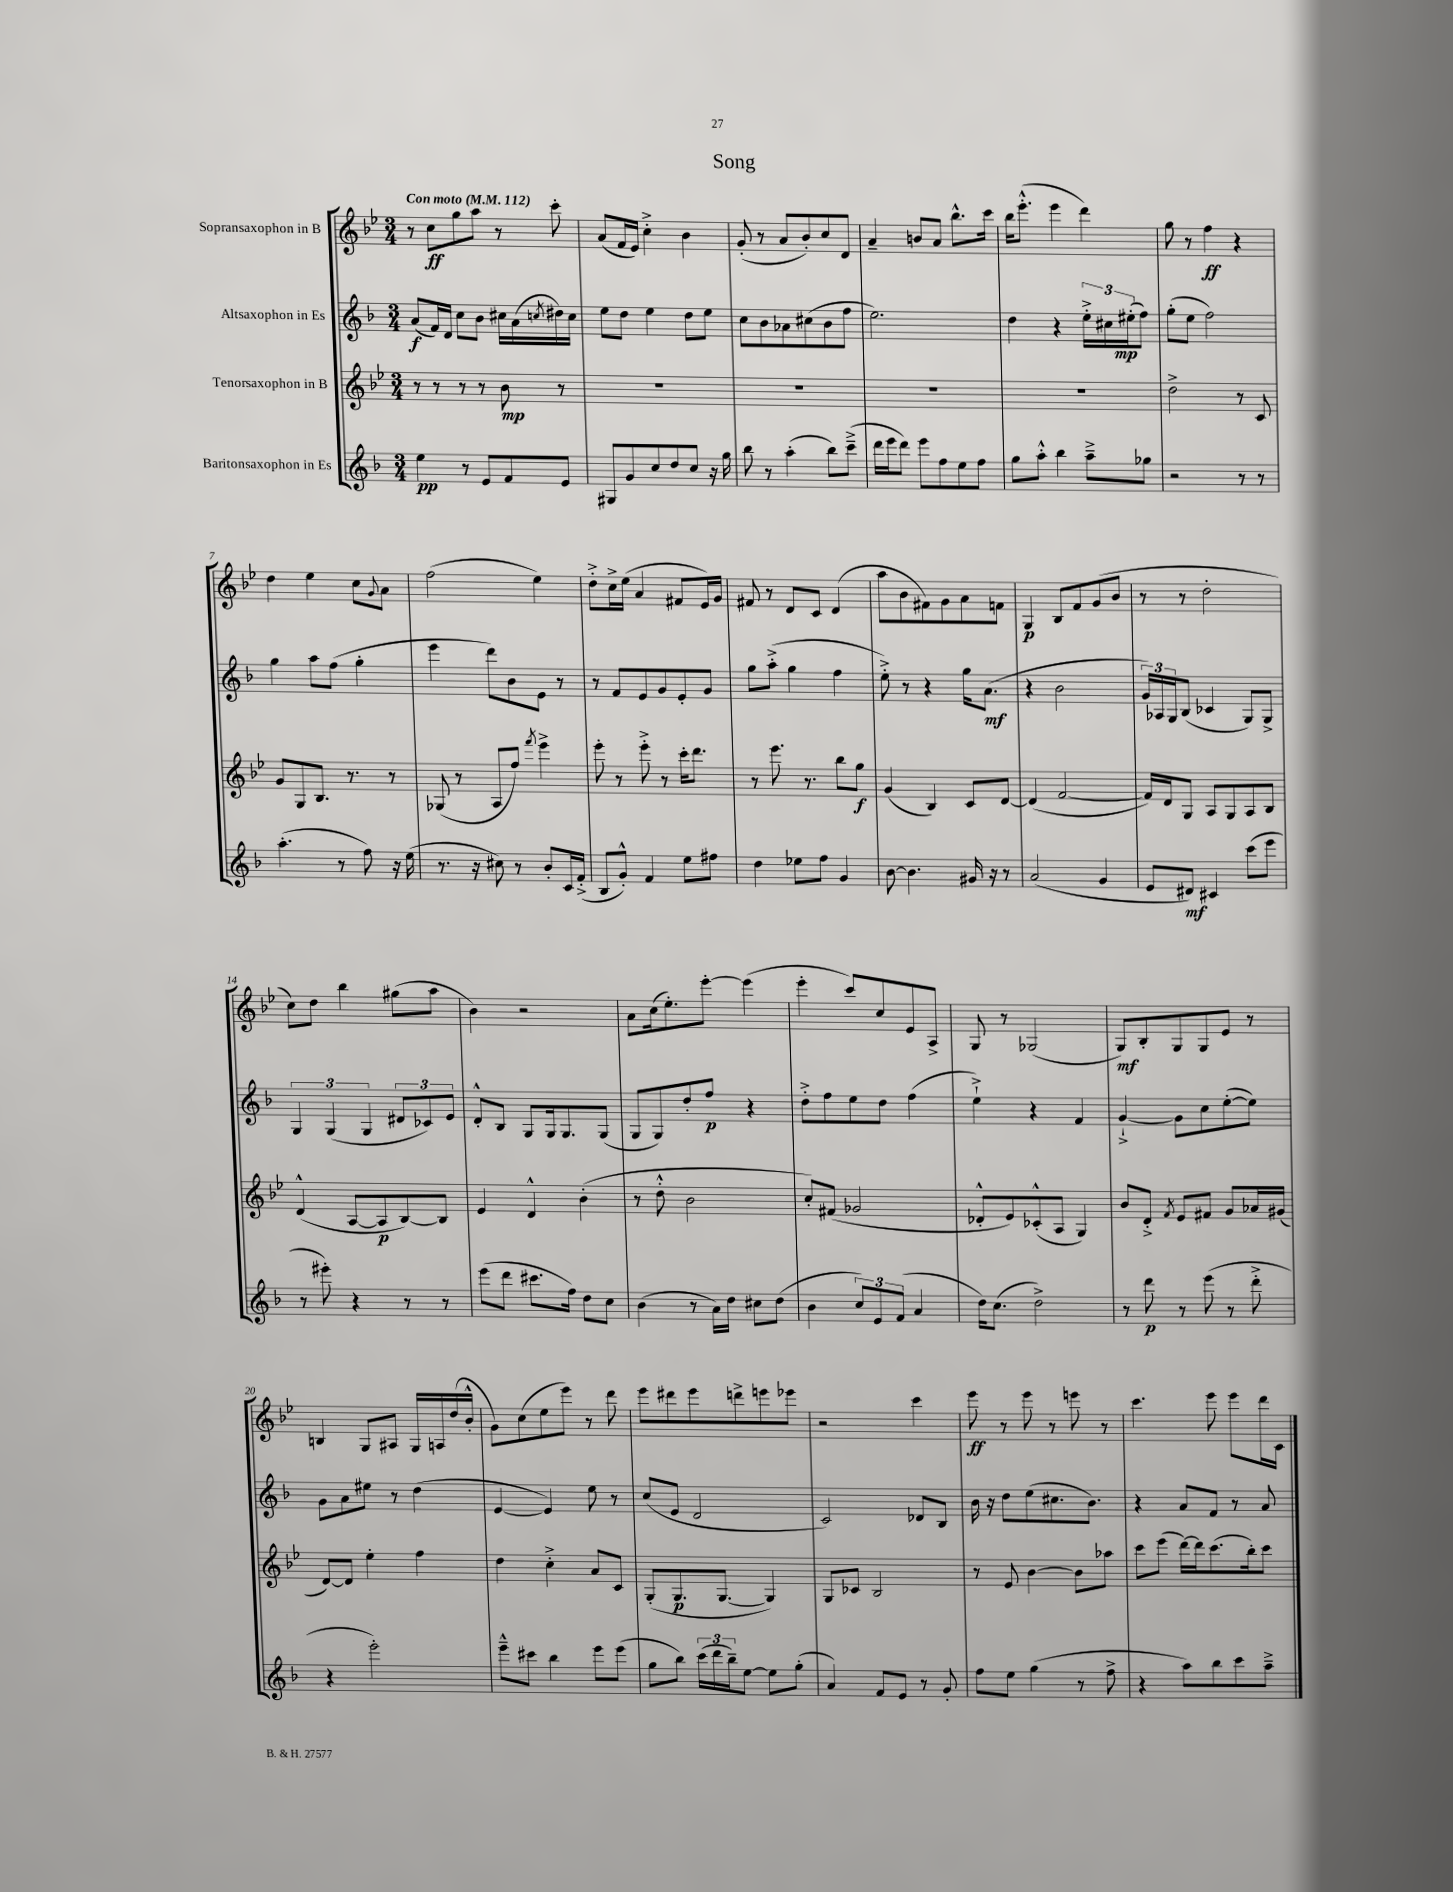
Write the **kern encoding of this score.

**kern	**dynam	**kern	**dynam	**kern	**dynam	**kern	**dynam
*part4	*part4	*part3	*part3	*part2	*part2	*part1	*part1
*staff4	*staff4	*staff3	*staff3	*staff2	*staff2	*staff1	*staff1
*I"Baritonsaxophon in Es	*	*I"Tenorsaxophon in B	*	*I"Altsaxophon in Es	*	*I"Sopransaxophon in B	*
*clefG2	*	*clefG2	*	*clefG2	*	*clefG2	*
*k[b-]	*	*k[b-e-]	*	*k[b-]	*	*k[b-e-]	*
*M3/4	*	*M3/4	*	*M3/4	*	*M3/4	*
*MM112	*	*MM112	*	*MM112	*	*MM112	*
=1	=1	=1	=1	=1	=1	=1	=1
!	!	!	!	!	!	!LO:TX:a:B:t=Con moto	!
4ee\	pp	8r	.	(8a/L	f	8r	.
.	.	8r	.	16f/L)	.	8cc\L	ff
.	.	.	.	16d/JJ	.	.	.
8r	.	8r	.	8cc\L	.	8gg\	.
8e/L	.	8r	.	8b-\J	.	8aa\J	.
8f/	.	8b-\	mp	16cc#X\LL	.	8r	.
.	.	.	.	(16a\	.	.	.
.	.	.	.	8qccn/	.	.	.
8e/J	.	8r	.	16dd#X\)	.	8ccc'\	.
.	.	.	.	16cc\JJ	.	.	.
=2	=2	=2	=2	=2	=2	=2	=2
8G#X/L	.	2.r	.	8ee\L	.	(8a/L	.
8g/	.	.	.	8dd\J	.	16f/L	.
.	.	.	.	.	.	16e-/JJ)	.
8cc/	.	.	.	4ee\	.	4cc'^\	.
8dd/	.	.	.	.	.	.	.
8cc/J	.	.	.	8dd\L	.	4b-\	.
16r	.	.	.	8ee\J	.	.	.
16gg\	.	.	.	.	.	.	.
=3	=3	=3	=3	=3	=3	=3	=3
8bb-\	.	2.r	.	8cc\L	.	(8g'/	.
8r	.	.	.	8b-\	.	8r	.
(4aa'\	.	.	.	8a-X\	.	8a/L	.
.	.	.	.	(8cc#X\	.	8b-'/)	.
8bb-\L)	.	.	.	8b-\	.	8cc/	.
(8ccc~^\J	.	.	.	8ff\J	.	8d/J	.
=4	=4	=4	=4	=4	=4	=4	=4
16ddd\LL	.	2.r	.	2.ee\)	.	4a~/	.
16eee\J	.	.	.	.	.	.	.
8ddd\J)	.	.	.	.	.	.	.
8eee\L	.	.	.	.	.	8bn/L	.
8ff\	.	.	.	.	.	8a/J	.
8ee\	.	.	.	.	.	8.bb-^^\L	.
8ff\J	.	.	.	.	.	.	.
.	.	.	.	.	.	16ccc\Jk	.
=5	=5	=5	=5	=5	=5	=5	=5
8gg\L	.	2.r	.	4dd\	.	16bb-\KL	.
.	.	.	.	.	.	(8.eee-'^^\J	.
8aa'^^\J	.	.	.	.	.	.	.
4bb-\	.	.	.	4r	.	4eee-\	.
8aa~^\L	.	.	.	24ee'^\LL	.	4ddd\)	.
.	.	.	.	24cc#X\	.	.	.
.	.	.	.	(24ee#X'\J	mp	.	.
8gg-X\J	.	.	.	8ff\J)	.	.	.
=6	=6	=6	=6	=6	=6	=6	=6
2r	.	2dd^\	.	(8gg'\L	.	8gg\	.
.	.	.	.	8ee\J	.	8r	.
.	.	.	.	2ff\)	.	4ff\	ff
8r	.	8r	.	.	.	4r	.
8r	.	8c/	.	.	.	.	.
!!LO:LB:g=z
=7	=7	=7	=7	=7	=7	=7	=7
(4.aa'\	.	8g/L	.	4gg\	.	4dd\	.
.	.	8G/	.	.	.	.	.
.	.	8.B-/J	.	8aa\L	.	4ee-\	.
8r	.	.	.	(8ff\J	.	.	.
.	.	8.r	.	.	.	.	.
8ff\)	.	.	.	4gg'\	.	8cc\L	.
.	.	.	.	.	.	8qqg/	.
16r	.	8r	.	.	.	8a\J	.
(16ee\	.	.	.	.	.	.	.
=8	=8	=8	=8	=8	=8	=8	=8
8.r	.	(8G-X/	.	4eee\	.	(2ff\	.
.	.	8r	.	.	.	.	.
16r	.	.	.	.	.	.	.
8cc#X\)	.	8A/L	.	8ddd\L)	.	.	.
8r	.	8ff/J)	.	8b-\	.	.	.
.	.	8qfff/	.	.	.	.	.
8b-'/L	.	4eee-^\	.	8e\J	.	4ee-\)	.
16c/L	.	.	.	8r	.	.	.
(16f'^/JJ	.	.	.	.	.	.	.
=9	=9	=9	=9	=9	=9	=9	=9
8B-/L	.	8eee-'\	.	8r	.	8dd'^\L	.
8g'^^/J)	.	8r	.	8f/L	.	16cc^\L	.
.	.	.	.	.	.	(16ee-\JJ	.
4f/	.	8eee-'^\	.	8e/	.	4a/	.
.	.	8r	.	8g/	.	.	.
8ee\L	.	16ccc'\KL	.	8e'/	.	8f#X/L	.
.	.	8.ddd\J	.	.	.	.	.
8ff#X\J	.	.	.	8g/J	.	16e-/L)	.
.	.	.	.	.	.	16g/JJ	.
=10	=10	=10	=10	=10	=10	=10	=10
4dd\	.	8r	.	8gg\L	.	8f#X/	.
.	.	8.eee-\	.	(8aa'^\J	.	8r	.
8ee-X\L	.	.	.	4gg\	.	8d/L	.
.	.	8.r	.	.	.	.	.
8ff\J	.	.	.	.	.	8c/J	.
4g/	.	8bb-\L	.	4ff\	.	(4d/	.
.	.	8gg\J	f	.	.	.	.
=11	=11	=11	=11	=11	=11	=11	=11
[8b-\	.	(4g/	.	8ee'^\)	.	8aa\L	.
4.b-\]	.	.	.	8r	.	8b-\	.
.	.	4B-/)	.	4r	.	8f#X\)	.
.	.	.	.	.	.	8g\	.
16g#X/	.	8c/L	.	16gg\KL	.	8a\	.
16r	.	.	.	(8.a\J	mf	.	.
8r	.	[8d/J	.	.	.	8fn\J	.
=12	=12	=12	=12	=12	=12	=12	=12
(2a/	.	(4d/]	.	4r	.	4G/	p
.	.	[2f/	.	2b-\	.	8B-/L	.
.	.	.	.	.	.	8f/	.
4g/	.	.	.	.	.	(8g/	.
.	.	.	.	.	.	8b-/J	.
=13	=13	=13	=13	=13	=13	=13	=13
8e/L	.	16f/LL])	.	24g/LL)	.	8r	.
.	.	.	.	24A-X/	.	.	.
.	.	16d/J	.	.	.	.	.
.	.	.	.	24G/J	.	.	.
8d#X/J)	mf	8G/J	.	(8B-/J	.	8r	.
4c#X/	.	8A/L	.	4c-X/	.	2dd'\	.
.	.	8G/	.	.	.	.	.
(8ccc\L	.	8A/	.	8G/L)	.	.	.
8eee\J	.	8B-/J	.	8G^/J	.	.	.
!!LO:LB:g=z
=14	=14	=14	=14	=14	=14	=14	=14
8r	.	(4d^^/	.	6G/	.	8cc\L)	.
8eee#X'\)	.	.	.	.	.	8dd\J	.
.	.	.	.	(6G/	.	.	.
4r	.	[8A/L	.	.	.	4bb-\	.
.	.	.	.	6G/	.	.	.
.	.	8A/]	p	.	.	.	.
8r	.	[8B-/)	.	12d#X/L	.	(8gg#X\L	.
.	.	.	.	12c-X/)	.	.	.
8r	.	8B-/J]	.	.	.	8aa\J	.
.	.	.	.	12e/J	.	.	.
=15	=15	=15	=15	=15	=15	=15	=15
(8eee\L	.	4e-/	.	8d'^^/L	.	4b-\)	.
8ddd\J	.	.	.	8B-/J	.	.	.
8.ccc#X\L	.	4d^^/	.	8G/L	.	2r	.
.	.	.	.	16G/k	.	.	.
16ff\Jk)	.	.	.	8.G/	.	.	.
8dd\L	.	(4b-'\	.	.	.	.	.
8cc\J	.	.	.	(8G/J	.	.	.
=16	=16	=16	=16	=16	=16	=16	=16
(4b-\	.	8r	.	8G/L	.	8a\L	.
.	.	8dd'^^\	.	8G/)	.	(16cc\k	.
.	.	.	.	.	.	8.ee-'\)	.
8r	.	2b-\	.	8dd'/	.	.	.
16a\LL)	.	.	.	8ff/J	p	[8eee-'\J	.
16dd\JJ	.	.	.	.	.	.	.
8cc#X\L	.	.	.	4r	.	(4eee-\]	.
(8dd\J	.	.	.	.	.	.	.
=17	=17	=17	=17	=17	=17	=17	=17
4b-\	.	8cc'/L)	.	8dd'^\L	.	4eee-'\	.
.	.	(8f#X/J	.	8ff\	.	.	.
12cc/L)	.	2g-X/	.	8ee\	.	8ccc/L)	.
12e/	.	.	.	.	.	.	.
.	.	.	.	8dd\J	.	8cc/	.
(12f/J	.	.	.	.	.	.	.
4a/	.	.	.	(4ff\	.	8e-/	.
.	.	.	.	.	.	8A^/J	.
=18	=18	=18	=18	=18	=18	=18	=18
16dd\KL)	.	8d-X'^^/L	.	4ee`^\)	.	8G/	.
(8.cc\J	.	.	.	.	.	.	.
.	.	8e-/)	.	.	.	8r	.
2dd^\)	.	(8c-X'^^/	.	4r	.	(2G-X/	.
.	.	8A/J	.	.	.	.	.
.	.	4G/)	.	4f/	.	.	.
=19	=19	=19	=19	=19	=19	=19	=19
8r	.	8b-/L	.	[4g`^/	.	8G/L)	mf
8ddd\	p	8d'^/J	.	.	.	8B-'/	.
.	.	8qf/	.	.	.	.	.
8r	.	8e-/L	.	8g\L]	.	8G/	.
(8eee\	.	8f#X/J	.	8cc\	.	8G/	.
8r	.	8g/L	.	([8ee'\	.	8e-/J	.
8ddd'^\	.	16a-X/L	.	8ee\J])	.	8r	.
.	.	(16g#X/JJ	.	.	.	.	.
!!LO:LB:g=z
=20	=20	=20	=20	=20	=20	=20	=20
4r	.	[8d/L)	.	8g\L	.	4Bn/	.
.	.	8d/J]	.	8a\	.	.	.
2eee'\)	.	4ee-'\	.	8ee#X\J	.	8G/L	.
.	.	.	.	8r	.	8A#X/J	.
.	.	4ff\	.	(4dd\	.	16G/LL	.
.	.	.	.	.	.	16An/	.
.	.	.	.	.	.	(16dd/	.
.	.	.	.	.	.	16b-'^^/JJ	.
=21	=21	=21	=21	=21	=21	=21	=21
8eee~^^\L	.	4dd\	.	[4e/	.	8g\L)	.
8ccc#X\J	.	.	.	.	.	(8cc\	.
4bb-\	.	4cc'^\	.	4e/])	.	8ee-\	.
.	.	.	.	.	.	8eee-\J)	.
8eee\L	.	8a/L	.	8ee\	.	8r	.
(8eee\J	.	8c/J	.	8r	.	8ddd\	.
=22	=22	=22	=22	=22	=22	=22	=22
8gg\L	.	(8G'/L	.	(8cc/L	.	8eee-\L	.
8bb-\J)	.	8.G/	p	8e/J	.	8ddd#X\	.
(24ccc\LL	.	.	.	2d/	.	8eee-\	.
24ddd\	.	.	.	.	.	.	.
.	.	[8.G/J	.	.	.	.	.
24bb-~\J)	.	.	.	.	.	.	.
[8ee\J	.	.	.	.	.	8dddn^\	.
8ee\L]	.	4G/])	.	.	.	8eeen\	.
(8gg'\J	.	.	.	.	.	8eee-X\J	.
=23	=23	=23	=23	=23	=23	=23	=23
4a/)	.	8G/L	.	2c/)	.	2r	.
.	.	8c-X/J	.	.	.	.	.
8f/L	.	2B-/	.	.	.	.	.
8e/J	.	.	.	.	.	.	.
8r	.	.	.	8d-X/L	.	4ccc\	.
8g'/	.	.	.	8B-/J	.	.	.
=24	=24	=24	=24	=24	=24	=24	=24
8ff\L	.	8r	.	16b-\	.	8eee-\	ff
.	.	.	.	16r	.	.	.
8ee\J	.	8e-/	.	8dd\L	.	8r	.
(4gg\	.	[4b-\	.	(8ee\	.	8eee-\	.
.	.	.	.	8.cc#X\	.	8r	.
8r	.	8b-\L]	.	.	.	8eeen\	.
.	.	.	.	8.b-\J)	.	.	.
8ff^\	.	8aa-X\J	.	.	.	8r	.
=25	=25	=25	=25	=25	=25	=25	=25
4r	.	8ccc\L	.	4r	.	4.ccc\	.
.	.	(8eee-\J	.	.	.	.	.
8aa\L)	.	[16ddd\LL)	.	8a/L	.	.	.
.	.	16ddd\J]	.	.	.	.	.
8bb-\	.	(8.ccc\	.	8f/J	.	8eee-\	.
8ccc\	.	.	.	8r	.	8eee-\L	.
.	.	16bb-'\k)	.	.	.	.	.
8aa~^\J	.	8ccc\J	.	8a/	.	16ddd\L	.
.	.	.	.	.	.	16c\JJ	.
==	==	==	==	==	==	==	==
*-	*-	*-	*-	*-	*-	*-	*-
